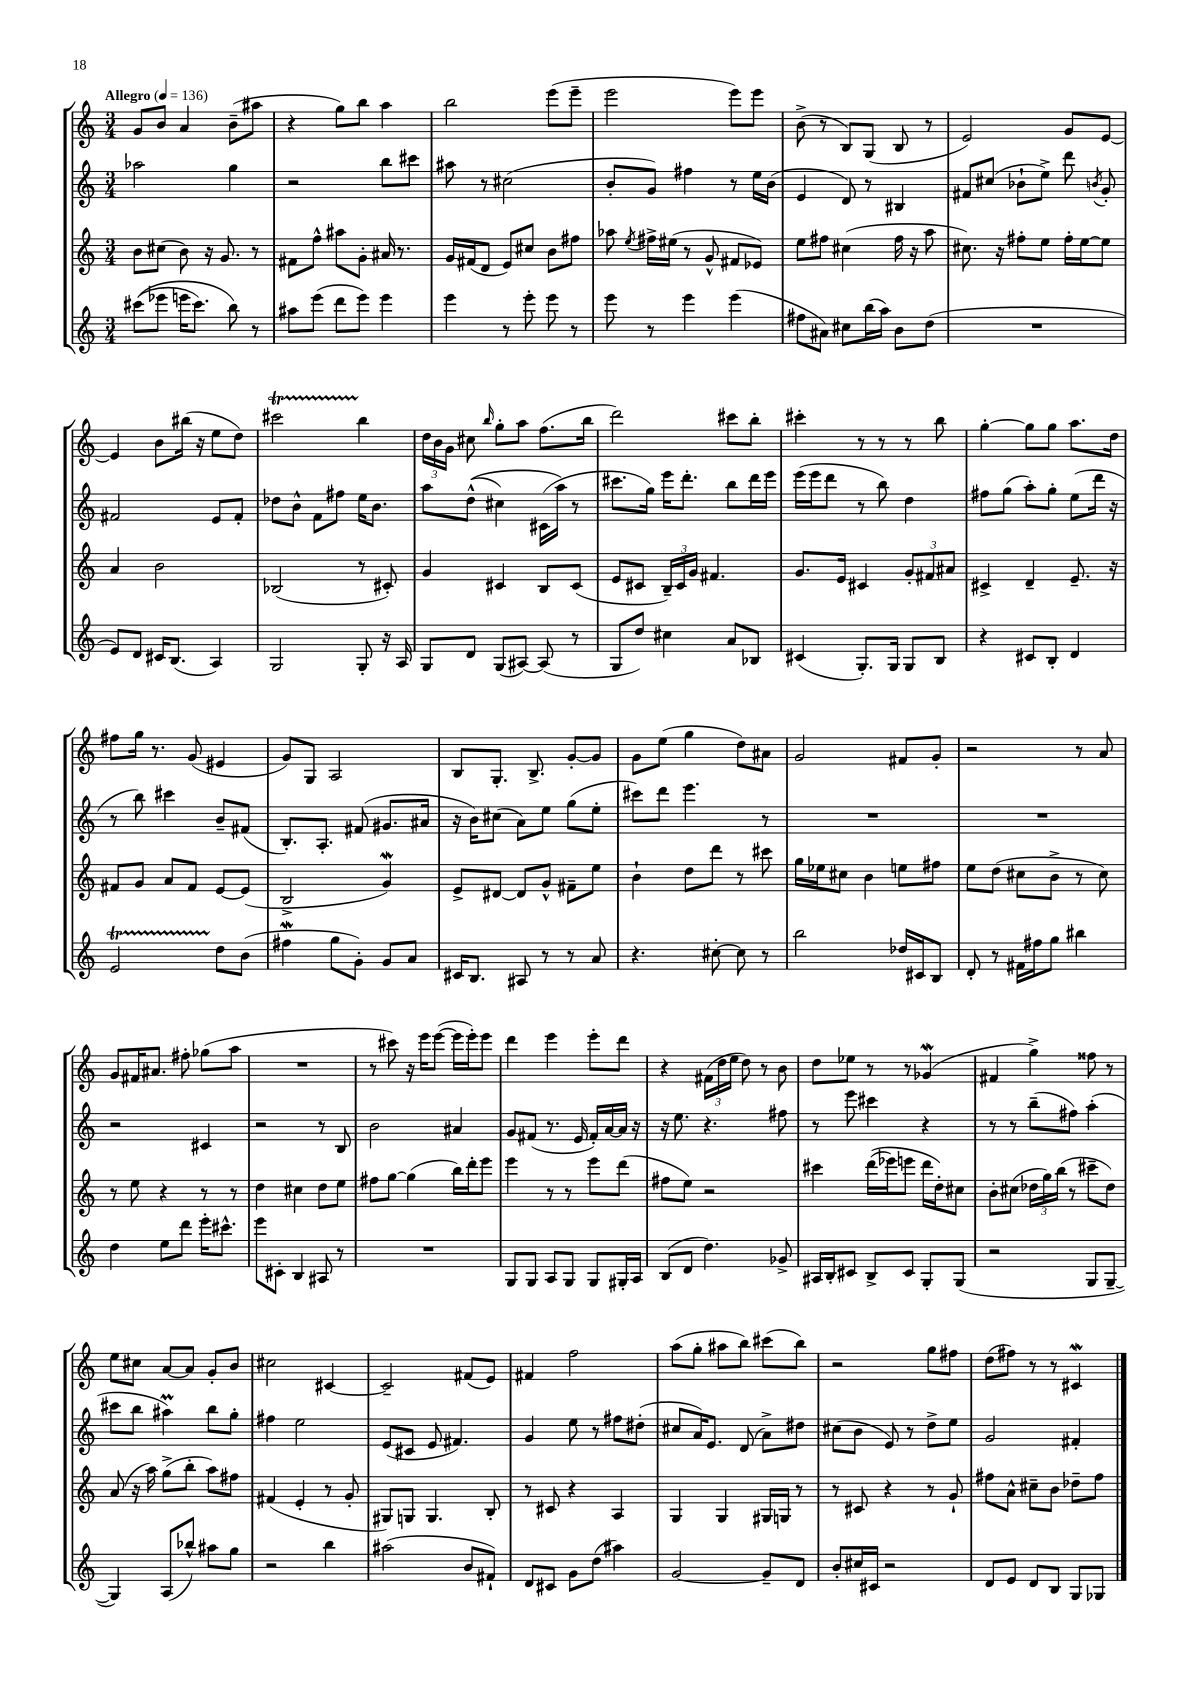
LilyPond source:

<<
\new StaffGroup <<
\new Staff = "s0" {
    \clef treble \key c \major \numericTimeSignature \time 3/4 \tempo "Allegro" 4 = 136
    \autoBeamOff g'8[ b'8] a'4 b'8[--( ais''8] |
    r4 g''8[) b''8] a''4 |
    b''2 e'''8[( e'''8]-- |
    e'''2 e'''8[) e'''8] |
    b'8->( r8 b8[) g8]( b8 r8 |
    e'2) g'8[ e'8]~ |
    e'4 b'8[ bis''16]( r16 e''8[ d''8]) |
    cis'''2\startTrillSpan b''4\stopTrillSpan |
    \tuplet 3/2 { d''16[ b'16 g'16] } cis''8 \grace { b''16 } g''8[-. a''8] f''8.[( b''16] |
    d'''2) cis'''8[ b''8]-. |
    cis'''4-. r8 r8 r8 b''8 |
    g''4~-. g''8[ g''8] a''8.[ d''16] |
    fis''8[ g''16] r8. g'8( eis'4 |
    g'8[) g8] a2 |
    b8[ g8.]-. b8.-> g'8[~-. g'8] |
    g'8[ e''8]( g''4 d''8[) ais'8] |
    g'2 fis'8[ g'8]-. |
    r2 r8 a'8 |
    g'8[ fis'16 ais'8.] fis''8-. ges''8[( a''8] |
    R2. |
    r8 cis'''8) r16 e'''16[ e'''8]~( e'''16[ e'''16-.) e'''8] |
    d'''4 e'''4 e'''8[-. d'''8] |
    r4 \tuplet 3/2 { fis'16[( d''16 e''16] } d''8) r8 b'8 |
    d''8[ ees''8] r8 r8 ges'4\mordent( |
    fis'4 g''4->) fisis''8 r8 |
    e''8[ cis''8] a'8[~ a'8] g'8[-. b'8] |
    cis''2 cis'4~ |
    cis'2-- fis'8[( e'8]) |
    fis'4 f''2 |
    a''8[( g''8]-. ais''8[ b''8]) cis'''8[( b''8]) |
    r2 g''8[ fis''8] |
    d''8[( fis''8]) r8 r8 cis'4\mordent \bar "|." |
}
\new Staff = "s1" {
    \clef treble \key c \major \numericTimeSignature \time 3/4
    \autoBeamOff aes''2 g''4 |
    r2 b''8[ cis'''8] |
    ais''8 r8 cis''2( |
    b'8[-. g'8]) fis''4 r8 e''16[ b'16]( |
    e'4 d'8) r8 bis4 |
    fis'8[ cis''8]( bes'8[-! e''8]->) d'''8 \acciaccatura { b'8 } g'8-. |
    fis'2 e'8[ fis'8]-. |
    des''8[ b'8]-^ f'8[ fis''8] e''16[ b'8.] |
    a''8[ d''8]-^(\( cis''4) cis'16[( a''16]\) r8 |
    cis'''8.[ g''16]) e'''16[ d'''8.]-. b''8[ d'''16 e'''16] |
    e'''16[( e'''16 d'''8] r8 b''8) d''4 |
    fis''8[ g''8]( a''8[-.) g''8]-. e''8[( d'''16] r16 |
    r8 b''8) cis'''4 b'8[-- fis'8]( |
    b8.[-.) a8.]-. fis'8( gis'8.[ ais'16] |
    r16 b'16[) cis''8]( a'8[) e''8] g''8[( e''8]-. |
    cis'''8[) d'''8] e'''4. r8 |
    R2. |
    R2. |
    r2 cis'4 |
    r2 r8 b8 |
    b'2 ais'4 |
    g'8[ fis'8]( r8. e'16 fis'16[-.) a'16~ a'16] r16 |
    r16 e''8. r4. fis''8 |
    r8 e'''8 cis'''4 r4 |
    r8 r8 b''8[--( fis''8]) a''4-.( |
    cis'''8[ b''8] ais''4\prall) b''8[ g''8]-. |
    fis''4 e''2 |
    e'8[( cis'8] e'8 fis'4.) |
    g'4 e''8 r8 fis''8[ dis''8]-.( |
    cis''8[ a'16) e'8.] d'8( a'8[->) dis''8] |
    cis''8[( b'8] e'8) r8 d''8[-> e''8] |
    g'2 fis'4-. \bar "|." |
}
\new Staff = "s2" {
    \clef treble \key c \major \numericTimeSignature \time 3/4
    \autoBeamOff b'8[ cis''8]( b'8) r16 g'8. r8 |
    fis'8[ f''8]-^ ais''8[ g'8]-. ais'16 r8. |
    g'16[ fis'16( d'8] e'8[) cis''8] b'8[ fis''8] |
    aes''8 \acciaccatura { e''8 } fis''16[-> eis''16]( r8 g'8-^ fis'8[ ees'8]) |
    e''8[ fis''8] cis''4( fis''16 r16 a''8 |
    cis''8.) r16 fis''8[-. e''8] fis''16[-. e''16~ e''8] |
    a'4 b'2 |
    bes2( r8 cis'8-.) |
    g'4 cis'4 b8[ cis'8]( |
    e'8[ cis'8] \tuplet 3/2 { b16[--) cis'16 g'16] } fis'4. |
    g'8.[ e'16] cis'4 \tuplet 3/2 { g'8[-. fis'8 ais'8] } |
    cis'4-> d'4-- e'8.-- r16 |
    fis'8[ g'8] a'8[ fis'8] e'8[~ e'8]( |
    b2-> g'4\mordent) |
    e'8[-> dis'8]~ dis'8[ g'8]-^ fis'8[-- e''8] |
    b'4-! d''8[ d'''8] r8 cis'''8 |
    g''16[ ees''16 cis''8] b'4 e''8[ fis''8] |
    e''8[ d''8]( cis''8[ b'8]-> r8 cis''8) |
    r8 e''8 r4 r8 r8 |
    d''4 cis''4 d''8[ e''8] |
    fis''8[ g''8]~ g''4( b''16[) d'''16-. e'''8] |
    e'''4 r8 r8 e'''8[ d'''8]( |
    fis''8[ e''8]) r2 |
    cis'''4 d'''16[(\( ees'''16) e'''8] d'''16[ d''16-.\) cis''8] |
    b'8[-. cis''8]( \tuplet 3/2 { des''16[ g''16) b''16]( } r8 cis'''8[-- des''8]) |
    a'8( r16 a''16) g''8[->( b''8]-. a''8[) fis''8] |
    fis'4( e'4-. r8 g'8-. |
    gis8[) g8] g4. b8-. |
    r8 cis'8 r4 a4 |
    g4 g4 gis16[ g16] r8 |
    r8 cis'8 r4 r8 g'8-! |
    fis''8[ a'8]-^ cis''8[-- b'8] des''8[-- fis''8] \bar "|." |
}
\new Staff = "s3" {
    \clef treble \key c \major \numericTimeSignature \time 3/4
    \autoBeamOff cis'''8[(\( ees'''8] e'''16[ cis'''8.]) b''8\) r8 |
    ais''8[ e'''8]( d'''8[ e'''8]) e'''4 |
    e'''4 r8 e'''8-. e'''8 r8 |
    e'''8 r8 e'''4 e'''4( |
    fis''8[ ais'8]) cis''8[ b''16( a''16]) b'8[ d''8]( |
    R2. |
    e'8[) d'8] cis'16[ b8.]( a4) |
    g2 g8-. r16 a16 |
    g8[ d'8] g8[( ais8]~) ais8( r8 |
    g8[ d''8]) cis''4 a'8[ bes8] |
    cis'4( g8.[-.) g16] g8[ b8] |
    r4 cis'8[ b8]-. d'4 |
    e'2\startTrillSpan d''8[\stopTrillSpan b'8]( |
    fis''4\mordent g''8[ g'8]-.) g'8[ a'8] |
    cis'16[ b8.] ais8 r8 r8 a'8 |
    r4. cis''8~-. cis''8 r8 |
    b''2 des''16[ cis'16 b8] |
    d'8-. r8 fis'16[ fis''16 g''8] bis''4 |
    d''4 e''8[ d'''8] e'''16[-. cis'''8.]-^ |
    e'''8[ cis'8]-. b4 ais8 r8 |
    R2. |
    g8[ g8] a8[ g8] g8[ gis16-. a16] |
    b8[( d'8] d''4.) ges'8-> |
    ais16[ b16-. cis'8] b8[-> cis'8] g8[-. g8]( |
    r2 g8[ g8]~-- |
    g4) a8[( bes''8]-^) ais''8[ g''8] |
    r2 b''4 |
    ais''2( b'8[ fis'8]-!) |
    d'8[ cis'8] g'8[ d''8]( ais''4) |
    g'2~ g'8[-- d'8] |
    b'8[-. cis''16 cis'16] r2 |
    d'8[ e'8] d'8[ b8] g8[ ges8] \bar "|." |
}
>>
>>
\layout { \context { \Score \remove "Bar_number_engraver" } }
